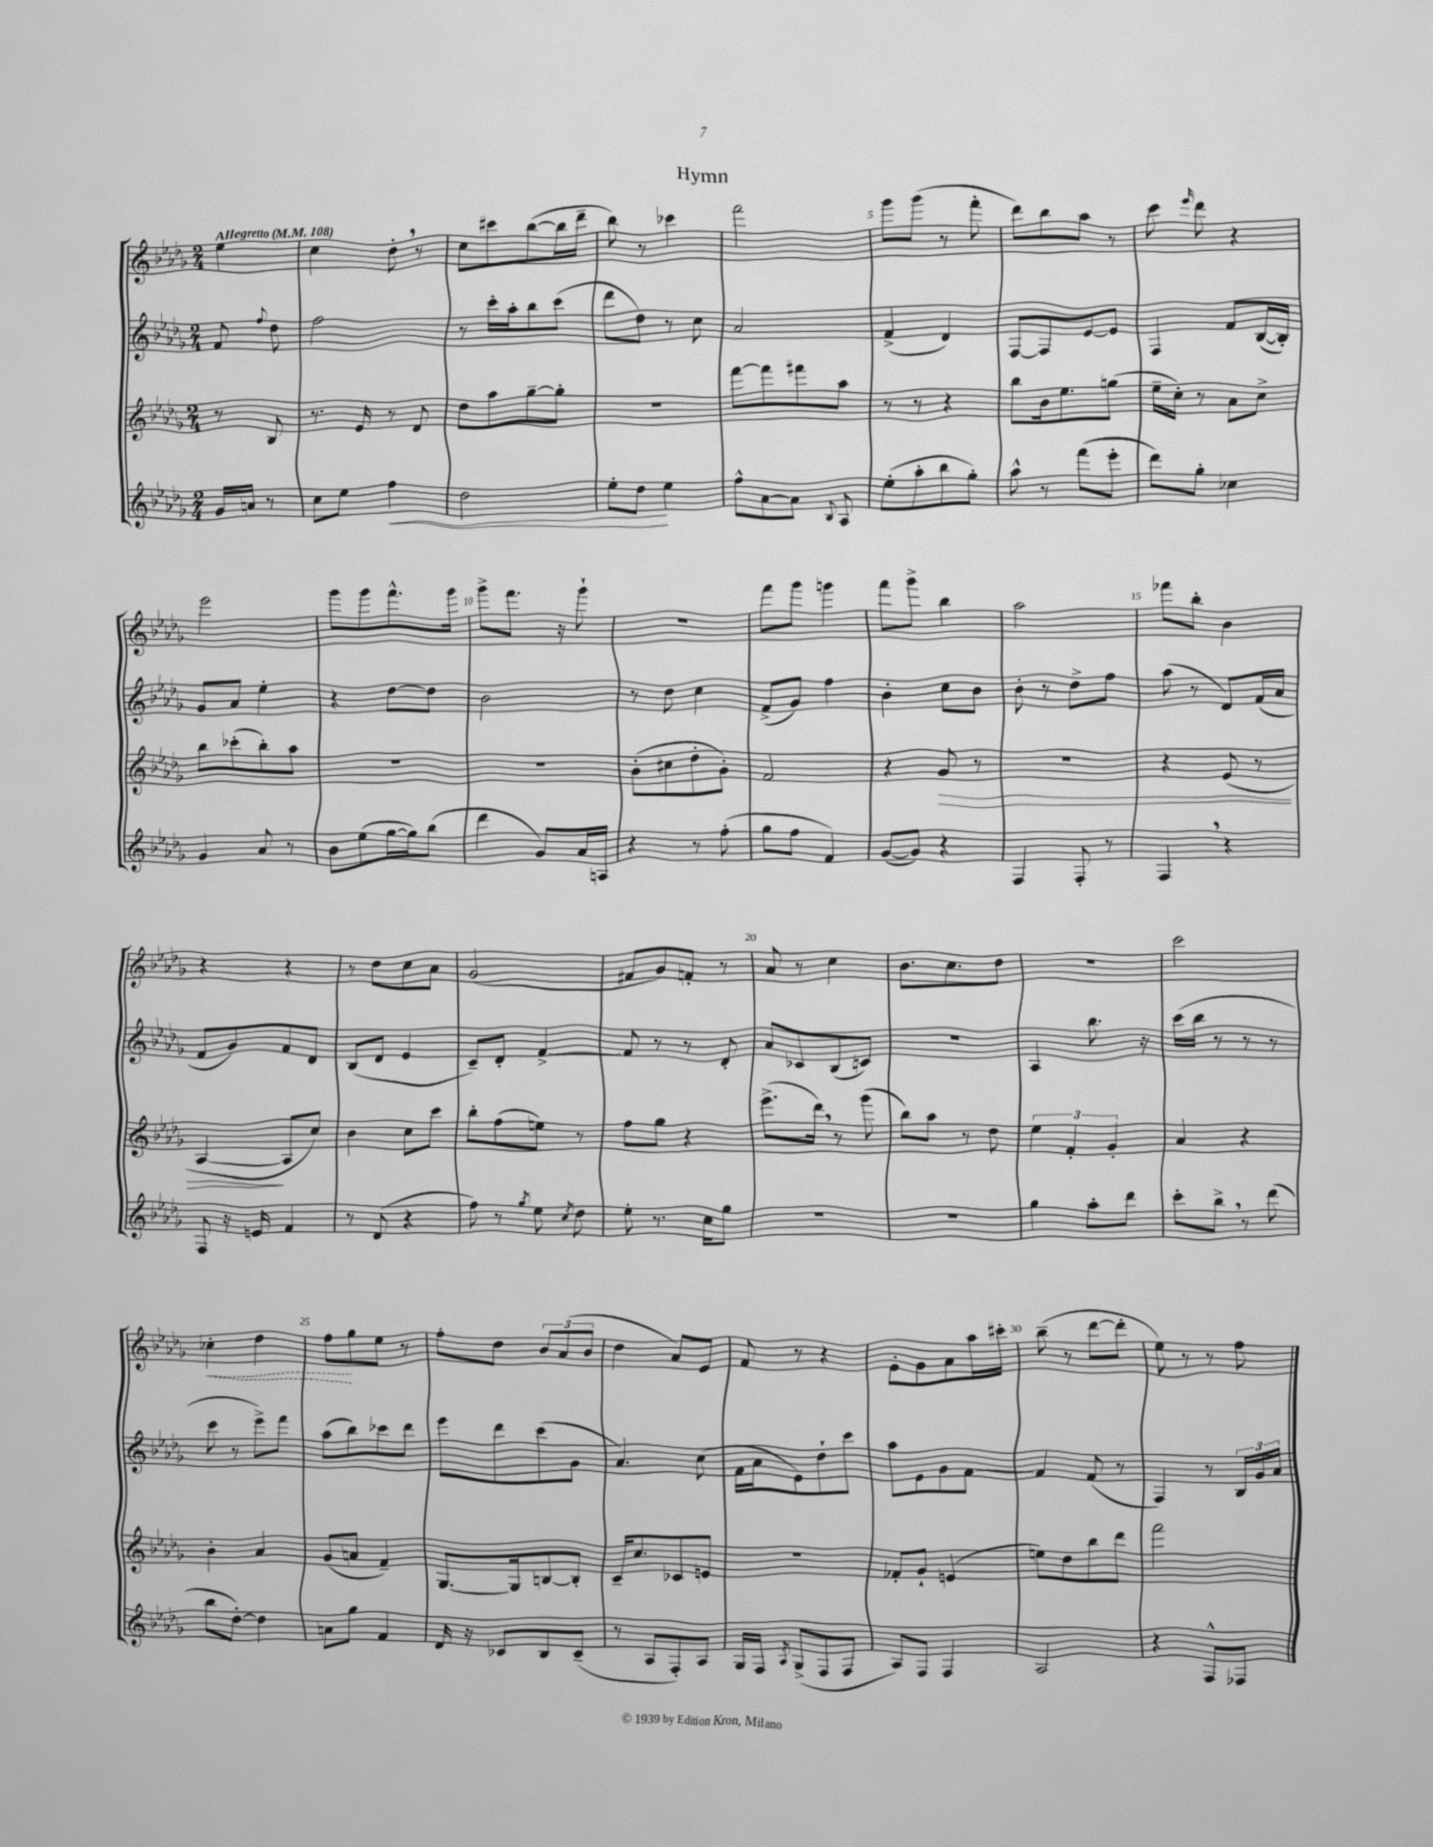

**kern	**kern	**kern	**kern
*staff4	*staff3	*staff2	*staff1
*clefG2	*clefG2	*clefG2	*clefG2
*k[b-e-a-d-g-]	*k[b-e-a-d-g-]	*k[b-e-a-d-g-]	*k[b-e-a-d-g-]
*M2/4	*M2/4	*M2/4	*M2/4
*MM108	*MM108	*MM108	*MM108
16g-/LL	8r	8f/	4ee-\
16a/JJ	.	.	.
.	.	8qqff/	.
8r	8B-/	8dd-\	.
=	=	=	=
8cc\L	8.r	2ff\	4cc\
8ee-\J	.	.	.
.	16e-/	.	.
4ff\	8r	.	8dd-'\
.	8d-/	.	8r
=	=	=	=
2dd-\	8dd-\L	8r	8cc\L
.	8aa-\	16ccc'\LL	8ccc#\
.	.	16aa-'\J	.
.	[8gg-~\	8bb-\	([8bb-\
.	8gg-'\]J	(8ccc\J	16bb-\]L
.	.	.	16ddd-~\JJ
=	=	=	=
8ee-'\L	2r	8ddd-\L	8bb-\)
8dd-\J	.	8dd-\J)	8r
4ee-\	.	8r	4ccc-\
.	.	8cc\	.
=	=	=	=
8ff^^\L	[8fff\L	2a-/	2fff\
[8a-\	8fff\]	.	.
8a-\]J	8fff#\	.	.
8qqB-/	.	.	.
8A-/	8aa-\J	.	.
=	=	=	=
(8ee-'\L	8r	(4f^/	8ggg-\L
8aa-'\	8r	.	(8ggg-\J
8bb-\	4r	4d-/)	8r
8gg-'\J)	.	.	8fff'\
=	=	=	=
8aa-^^\	8bb-\L	[8F/L	8ddd-\L)
8r	16b-\k	8F/]	8bb-\
.	8.ee-\	.	.
(8fff\L	.	[8e-/	8aa-\J
8eee-'\J	(8gg\J	8e-/]J	8r
=	=	=	=
8ddd-\L)	16ee-~\LL	4F/	8ccc\
.	16cc'\JJ)	.	.
.	.	.	16qqeee-/
8gg-'\J	8r	.	8ddd-\
4cc-\	8a-\L	8f/L	4r
.	8cc^\J	([16B-/L	.
.	.	16B-'/]JJ)	.
=	=	=	=
4g-/	8bb-\L	8g-/L	2eee-\
.	(8ccc-'\	8a-/J	.
8a-/	8bb-'\)	4ee-'\	.
8r	8aa-\J	.	.
=	=	=	=
8b-\L	2r	4r	8ggg-\L
(8ee-\	.	.	8ggg-\
[16gg-\L	.	[8dd-\L	8.fff^^\
16gg-\]J)	.	.	.
(8bb-\J	.	8dd-\]J	.
.	.	.	16ggg-\Jk
=	=	=	=
4ddd-\	2r	2b-\	8ggg-^\L
.	.	.	8.fff\J
8g-/L)	.	.	.
.	.	.	16r
16a-/L	.	.	8ggg-`\
16A/JJ	.	.	.
=	=	=	=
4r	(8b-'\L	8r	2r
.	8cc#\	8dd-\	.
8r	8dd-'\	4cc\	.
(8ff'\	8g-'\J)	.	.
=	=	=	=
8gg-\L	2f/	(8f^/L	8fff\L
8ff\J	.	8g-/J)	8ggg-\J
4f/)	.	4ff\	4ggg\
=	=	=	=
([8g-/L	4r	4b-'\	8fff\L
8g-/]J)	.	.	8ggg-^\J
4r	8g-/	8cc\L	4bb-\
.	8r	8b-\J	.
=	=	=	=
4F/	2r	8b-'\	2aa-\
.	.	8r	.
8F'/	.	8dd-^\L	.
8r	.	8ff\J	.
=	=	=	=
4F/	4r	(8aa-\	8fff-\L
.	.	8r	8bb-'\J
4r	(8e-/	8d-/L)	4b-\
.	8r	(16f/L	.
.	.	16a-/JJ	.
=	=	=	=
8F/	[4A-/	8f/L	4r
16r	.	8g-/)	.
16e/	.	.	.
4f/	8A-/]L	8f/	4r
.	8cc/J)	8d-/J	.
=	=	=	=
8r	4b-\	(8B-/L	8r
(8d-/	.	8d-/J	8dd-\L
4r	8cc\L	4e-/	8cc\
.	8ccc\J	.	8a-\J
=	=	=	=
8ff\)	8bb-'\L	8c~/L)	(2g-/
8r	(8ff\	8d-'/J	.
8qgg-/	.	.	.
8ee-\	8ee\J)	[4f^/	.
8qcc/	.	.	.
8dd-\	8r	.	.
=	=	=	=
8ee-'\	8ff\L	8f/]	8f#/L
8.r	8gg-\J	8r	8g-/)
.	4r	8r	8f'/J
16cc\LK	.	.	.
8gg-\J	.	8d-'/	8r
=	=	=	=
2r	(8.eee-^\L	8a-/L	8a-/
.	.	8c-/	8r
.	16ddd-\Jk)	.	.
.	8r	(8B-/	4cc\
.	(8ggg-\	8c/J)	.
=	=	=	=
2r	8bb-\L)	2r	8.b-\L
.	8aa-\J	.	.
.	.	.	8.cc\
.	8r	.	.
.	8dd-\	.	8dd-\J
=	=	=	=
4gg-\	6ee-\	4A-/	2r
.	6f'/	.	.
8aa-'\L	.	8.bb-\	.
.	6g-'/	.	.
8ddd-\J	.	.	.
.	.	16r	.
=	=	=	=
8ccc'\L	4a-/	(16ccc\LL	2ccc\
.	.	16bb-\JJ	.
8bb-^\J	.	8r	.
8r	4r	8r	.
(8ddd-\	.	8r	.
=	=	=	=
8bb-\L	4b-'\	8ccc\	4cc-'\
[8dd-'\J)	.	8r	.
4dd-\]	4a-/	8eee-^\L)	4dd-\
.	.	8fff\J	.
=	=	=	=
8a\L	(8g-/L	(8aa-\L	8ff\L
8gg-\J	8a/J	8bb-\)	8gg-\
4f/	4f~/)	8ccc-\	8ee-\J
.	.	8ddd-\J	8r
=	=	=	=
16d-/	[8.G-/L	8eee-\L	8ff'\L
16r	.	.	.
8c-/L	.	8ddd-\	8dd-\J
.	16G-/]k	.	.
8B-/	[8B/	(8ccc\	12b-/L
.	.	.	(12a-/
(8c-~/J	8B'/]J	8g-\J	.
.	.	.	12b-/J
=	=	=	=
8r	16c~/LK	4.a-/)	4dd-\
.	8.cc/	.	.
8A-/L	.	.	.
8F'/)	8c-/	.	8a-/L)
8A-/J	8e/J	(8cc\	8e-/J
=	=	=	=
16G-/LL	2r	16f\LL	8f/
16F/JJ	.	16a-\J	.
8qA-/	.	.	.
(8G-^/L	.	8e-\)	8r
8F/	.	8dd-`\	4r
8F/J	.	8ccc\J	.
=	=	=	=
8A-/L)	8f-'/L	8aa-\L	8e-'\L
8F/J	8g-`/J	8e-\	8g-\
4F/	(4e/	8g-\	8a-\
.	.	[8f\J	16aa-\L
.	.	.	16ccc#'\JJ
=	=	=	=
2A-/	8ee\L)	4f/]	(8bb-~\
.	8dd-\	.	8r
.	8bb-\	(8f/	[8ddd-\L
.	8ddd-\J	8r	8ddd-'\]J
=	=	=	=
4r	2fff\	4F/)	8ee-\)
.	.	.	8r
8F^^/L	.	8r	8r
8F-/J	.	24B-/LL	8ff\
.	.	24g-/	.
.	.	24a-/JJ	.
==	==	==	==
*-	*-	*-	*-
